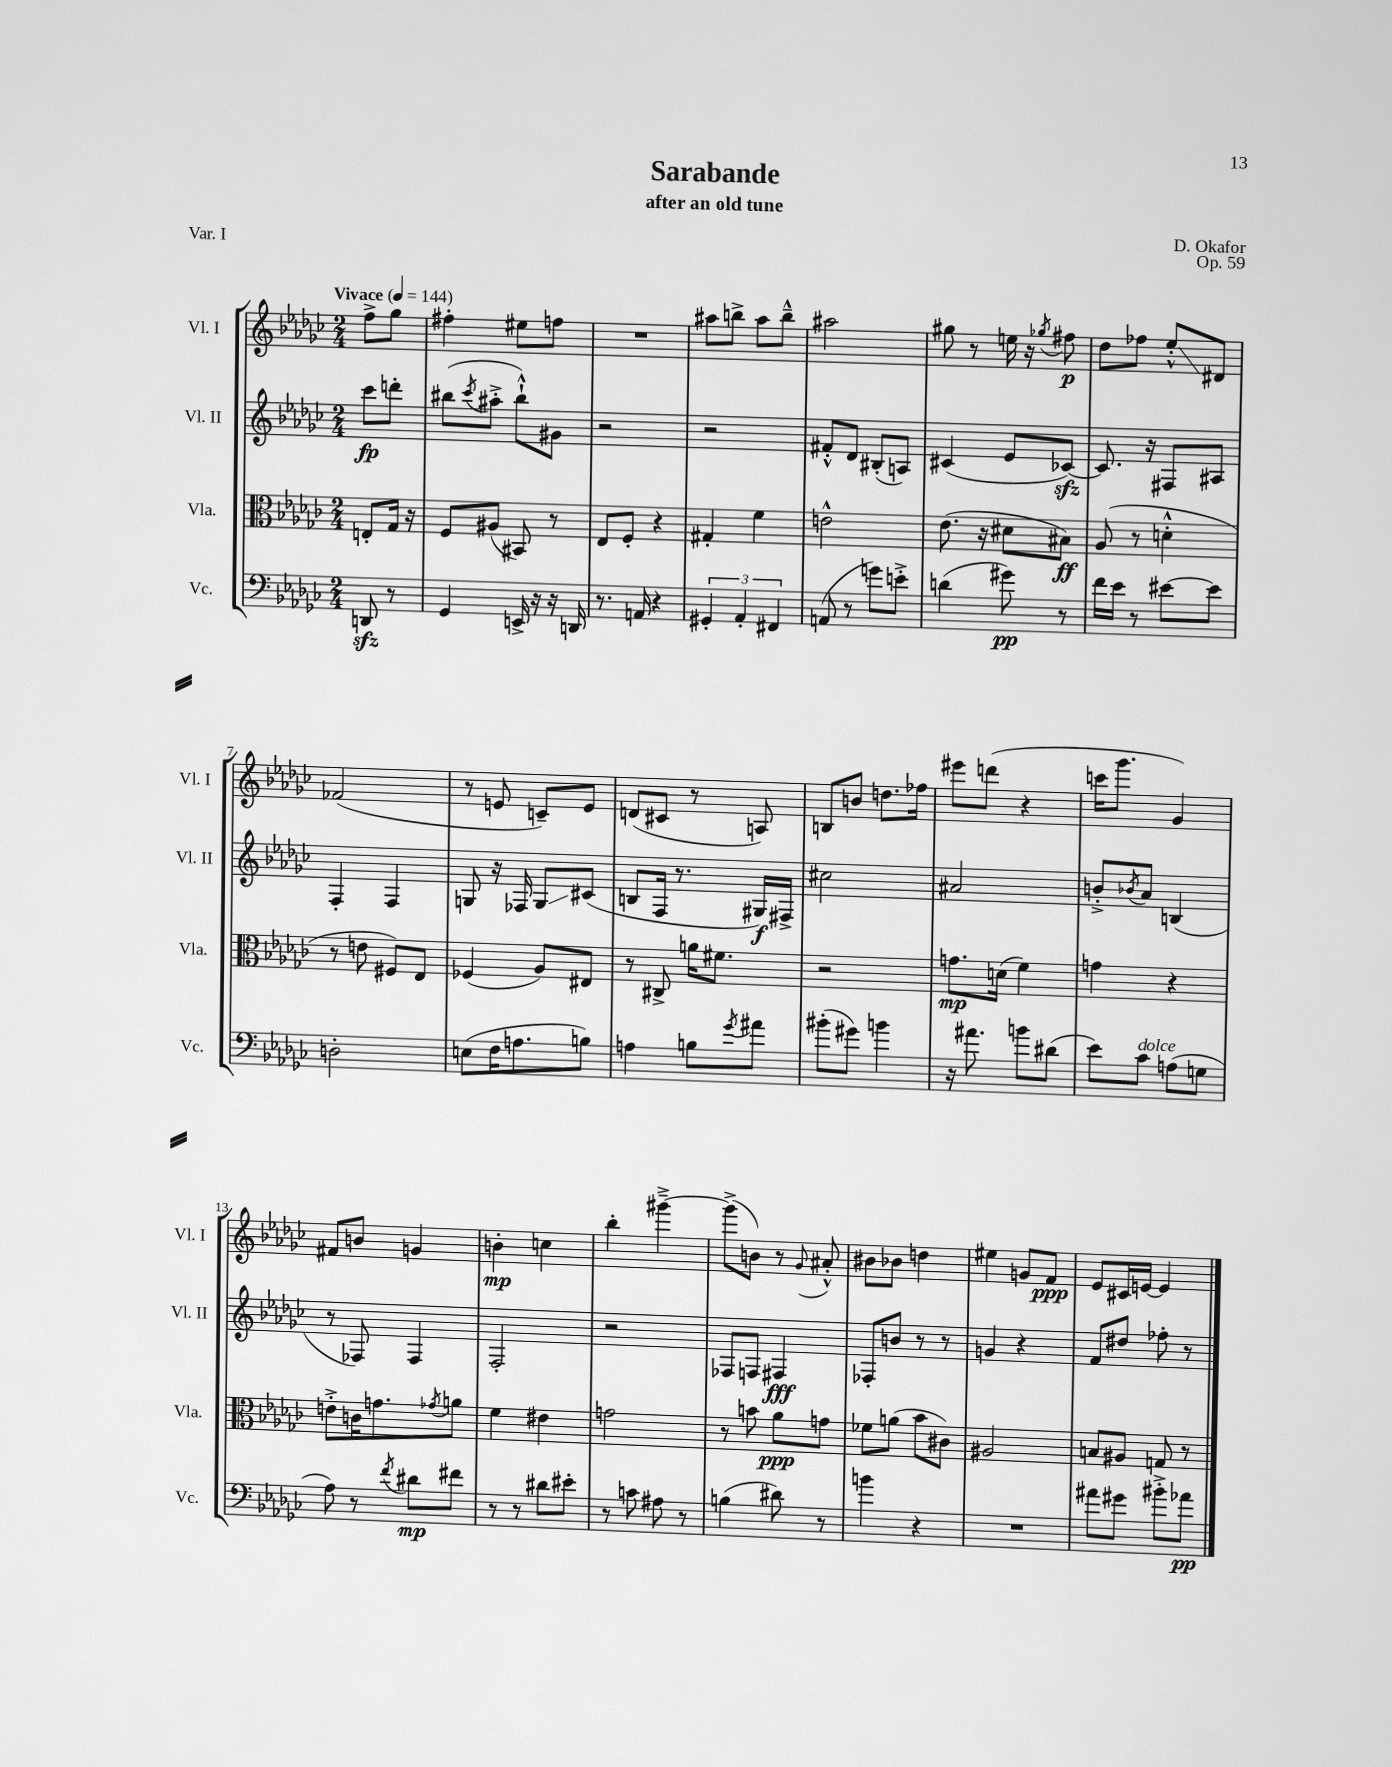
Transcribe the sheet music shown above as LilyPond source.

\header { title = "Sarabande" composer = "D. Okafor" subtitle = "after an old tune" opus = "Op. 59" piece = "Var. I" }
<<
\new StaffGroup <<
\new Staff = "s0" \with { instrumentName = "Vl. I" shortInstrumentName = "Vl. I" } {
    \clef treble \key ges \major \numericTimeSignature \time 2/4 \partial 4 \tempo "Vivace" 4 = 144
    f''8-> ges''8 |
    fis''4-. eis''8 f''8 |
    R2 |
    ais''8 b''8-> ais''8 b''8---^ |
    ais''2 |
    gis''8 r8 e''16 r16 \acciaccatura { ges''8 } fis''8\p |
    des''8 fes''8 ees''8-.-^\glissando dis'8 |
    fes'2( |
    r8 e'8 c'8--) e'8 |
    d'8( cis'8 r8 a8) |
    b8 b'8 d''8. fes''16 |
    eis'''8 d'''8( r4 |
    c'''16 ges'''8. ges'4) |
    fis'8 b'8 g'4 |
    b'4-.\mp c''4 |
    bes''4-. gis'''4~---> |
    gis'''8->( b'8) r8 \appoggiatura { ges'8 } ais'8-.-^ |
    bis'8 bes'8 d''4 |
    eis''4 g'8 f'8\ppp |
    ees'8 cis'16 e'16~ e'4 \bar "|." |
}
\new Staff = "s1" \with { instrumentName = "Vl. II" shortInstrumentName = "Vl. II" } {
    \clef treble \key ges \major \numericTimeSignature \time 2/4 \partial 4
    ces'''8\fp d'''8-. |
    bis''8( \acciaccatura { ces'''8 } ais''8-.-> bis''8-!-^) gis'8 |
    r2 |
    r2 |
    fis'8-.-^ des'8 bis8-.( a8) |
    cis'4( ees'8 ces'8~\sfz) |
    ces'8. r16 fis8 ais8 |
    f4-. f4 |
    g8 r16 fes16 g8\glissando cis'8( |
    b8 f16 r8. gis16\f) fis16-> |
    cis''2 |
    ais'2 |
    b'8-.-> \acciaccatura { bes'8 } aes'8 b4( |
    r8 fes8) fes4 |
    f2-. |
    r2 |
    fes8 f8 fis4\fff |
    fes8-. b'8 r8 r8 |
    g'4 r4 |
    f'8 dis''8 fes''8-. r8 \bar "|." |
}
\new Staff = "s2" \with { instrumentName = "Vla." shortInstrumentName = "Vla." } {
    \clef alto \key ges \major \numericTimeSignature \time 2/4 \partial 4
    e8-. ges16 r16 |
    f8 ais8( bis,8) r8 |
    ees8 f8-. r4 |
    gis4-. f'4 |
    e'2-^ |
    ees'8.( r16 dis'8 bis8\ff) |
    aes8( r8 d'4-.-^ |
    r8 e'8 fis8) ees8 |
    fes4( aes8) eis8 |
    r8 cis8-> a'16 fis'8. |
    r2 |
    g'8.\mp d'16( f'4) |
    g'4 r4 |
    e'8-.-> c'16 g'8. \acciaccatura { ges'8 } a'8 |
    f'4 eis'4 |
    g'2 |
    r8 b'8 aes'8\ppp g'8 |
    fes'8 a'8( bes'8 cis'8) |
    ais2 |
    b8 ais8 g8 r8 \bar "|." |
}
\new Staff = "s3" \with { instrumentName = "Vc." shortInstrumentName = "Vc." } {
    \clef bass \key ges \major \numericTimeSignature \time 2/4 \partial 4
    d,8\sfz r8 |
    ges,4 e,16-> r16 r16 d,16 |
    r8. a,16 r4 |
    \tuplet 3/2 { gis,4-. aes,4-. fis,4 } |
    a,8( r8 g'8) e'8-.-> |
    d'4( gis'8\pp) r8 |
    f'16 ees'16 r8 eis'8~ eis'8 |
    d2-. |
    e8( f16 a8. b8) |
    a4 b8 \acciaccatura { ges'8 } ais'8 |
    bis'8-.( gis'8) b'4 |
    r16 ais'8. b'8 dis'8( |
    ees'8) ces'8^\markup { \italic "dolce" } a8( g8 |
    aes8) r8 \acciaccatura { f'8 } dis'8\mp fis'8 |
    r8 r8 dis'8 eis'8-. |
    r8 c'8 ais8 r8 |
    b4( dis'8) r8 |
    b'4 r4 |
    R2 |
    ais'8 gis'8 bis'8-.-> aes'8\pp \bar "|." |
}
>>
>>
